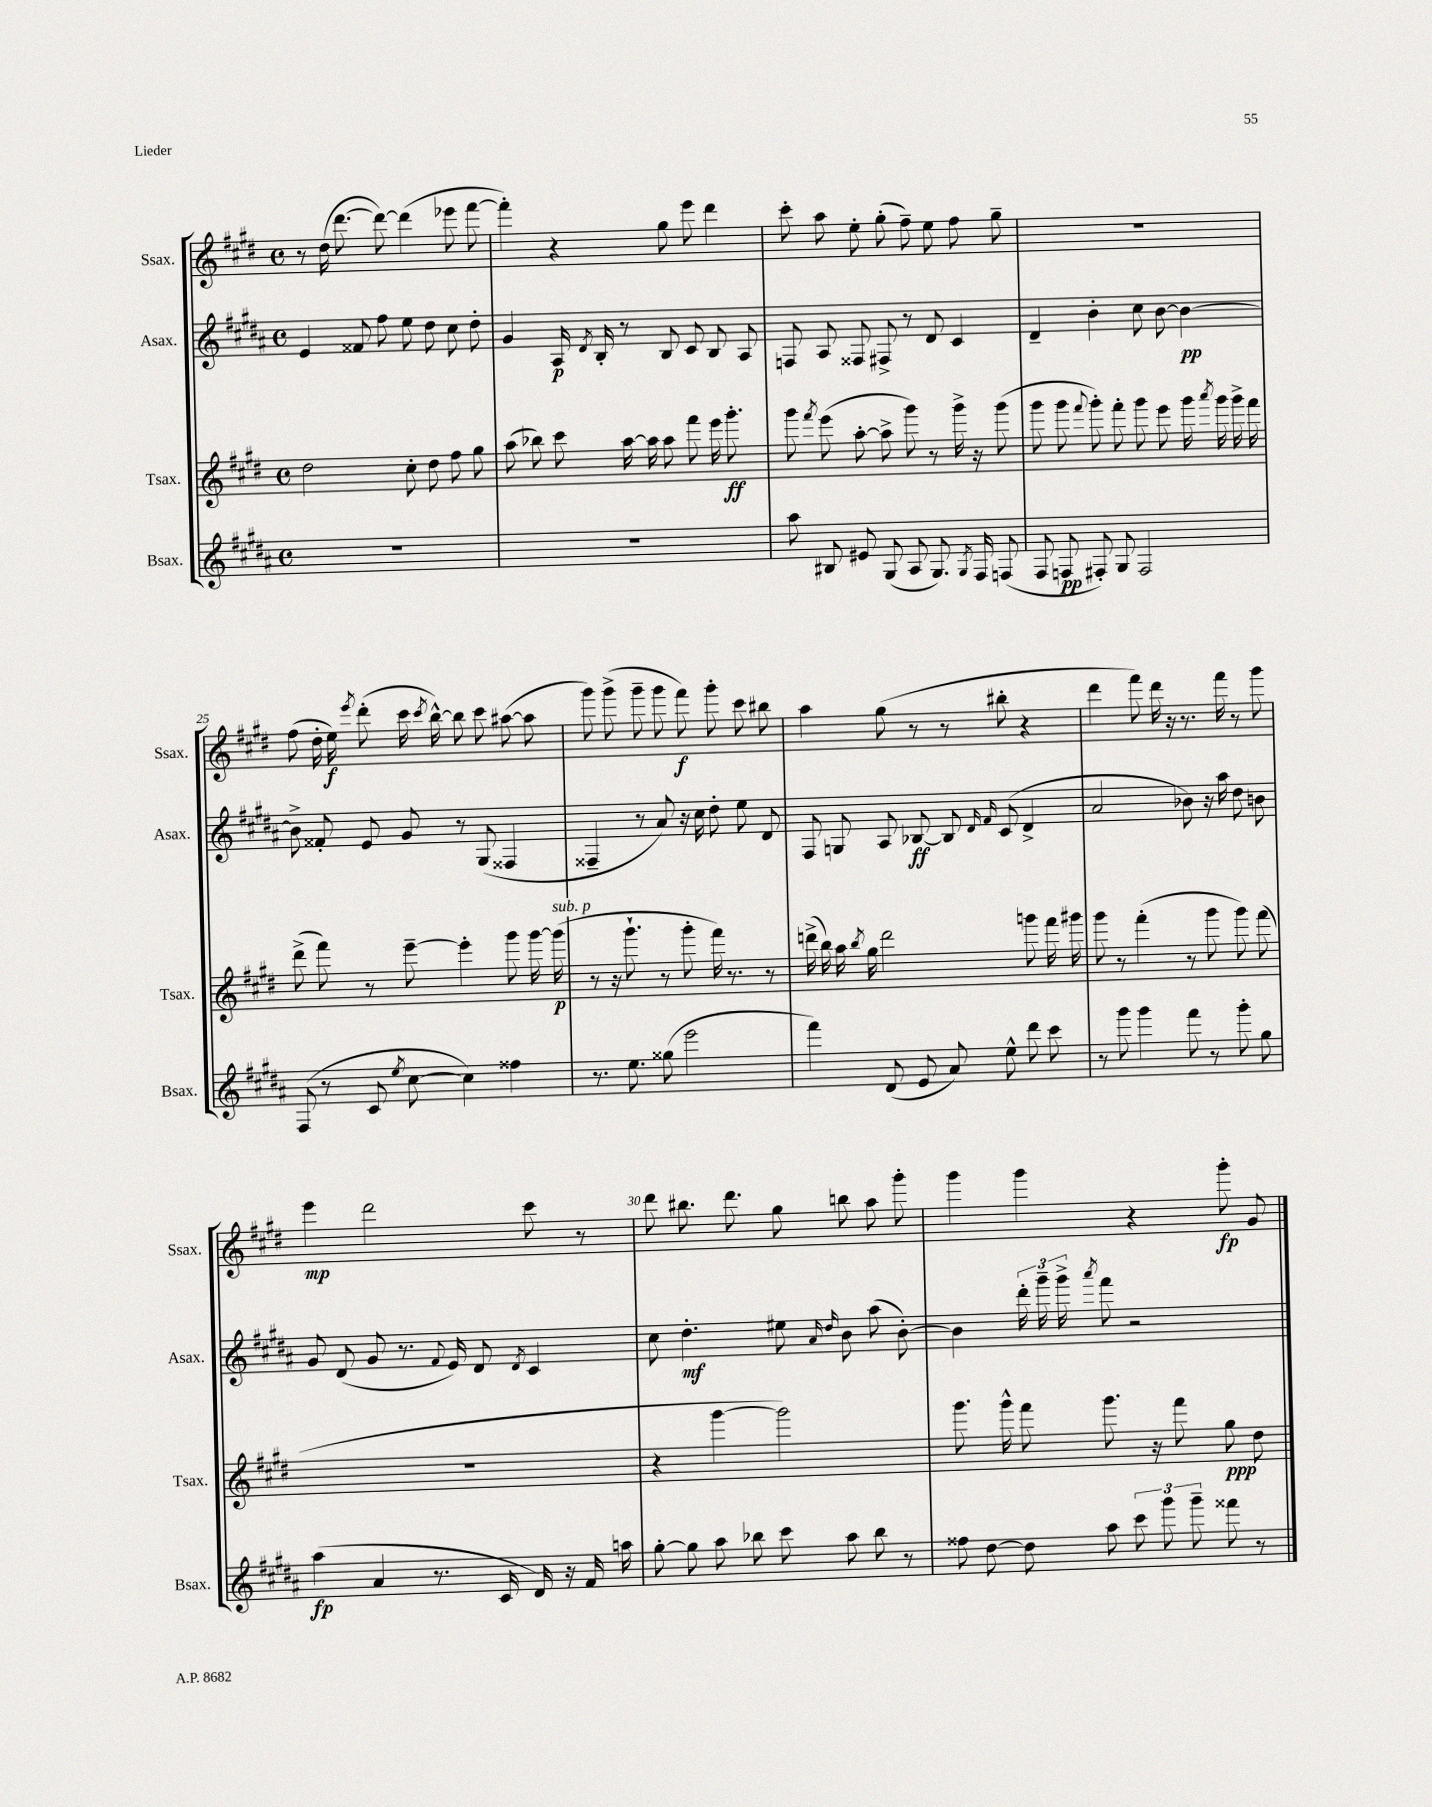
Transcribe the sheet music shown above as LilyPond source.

<<
\new StaffGroup <<
\new Staff = "s0" \with { instrumentName = "Ssax." shortInstrumentName = "Ssax." } {
    \clef treble \key e \major \defaultTimeSignature \time 4/4
    \autoBeamOff r8 dis''16( dis'''8.~ dis'''8~) dis'''4( ees'''8 fis'''8~ |
    fis'''4-.) r4 gis''8 e'''8 dis'''4 |
    cis'''8-. a''8 e''8-. gis''8-.( fis''8--) e''8 fis''8 gis''8-- |
    R1 |
    fis''8( dis''16-. e''16\f) \acciaccatura { e'''8 } dis'''8-.( cis'''16 \acciaccatura { cis'''8 } b''16~-^) b''8 cis'''8 ais''8~( ais''8 |
    gis'''8) gis'''8->( gis'''8-- gis'''8 fis'''8\f) gis'''8-. cis'''8 bis''8 |
    a''4 gis''8( r8 r8 bis''8-. r4 |
    dis'''4 fis'''8) dis'''16 r16 r8. fis'''16 r8 gis'''8 |
    e'''4\mp dis'''2 cis'''8 r8 |
    dis'''8 bis''8. dis'''8. gis''8 b''8 a''8 gis'''8-. |
    gis'''4 gis'''4 r4 gis'''8-.\fp gis'8 \bar "|." |
}
\new Staff = "s1" \with { instrumentName = "Asax." shortInstrumentName = "Asax." } {
    \clef treble \key b \major \defaultTimeSignature \time 4/4
    \autoBeamOff e'4 fisis'8 fis''8 e''8 dis''8 cis''8 dis''8-. |
    gis'4 ais16\p \acciaccatura { dis'8 } b16-. r8 b8 cis'8 b8 ais8 |
    f8 ais8 fisis8 fis8-> r8 dis'8 cis'4 |
    dis'4-- b'4-. cis''8 b'8~ b'4~\pp |
    b'8-> fisis'8-. e'8 gis'8 r8 gis8( fisis4 |
    fisis4-- r8 ais'8) r16 cis''16 dis''8-. e''8 dis'8 |
    fis8 g8 ais8 bes8~\ff bes8 \grace { dis'16 fis'16 } cis'8( dis'4-> |
    ais'2 bes'8) r16 ais''16 dis''8 b'8 |
    gis'8 dis'8( gis'8 r8. \appoggiatura { fis'8 } e'16) dis'8 \acciaccatura { dis'8 } cis'4 |
    cis''8 dis''4.-.\mf eis''8 \grace { ais'16 dis''16 } b'8 ais''8( b'8~-.) |
    b'4 \tuplet 3/2 { dis'''16-. gis'''16-- gis'''16-> } \acciaccatura { ais'''8 } fis'''8 r2 \bar "|." |
}
\new Staff = "s2" \with { instrumentName = "Tsax." shortInstrumentName = "Tsax." } {
    \clef treble \key e \major \defaultTimeSignature \time 4/4
    \autoBeamOff dis''2 cis''8-. dis''8 fis''8 gis''8 |
    a''8( bes''8) cis'''8 a''16~ a''16 a''8 fis'''8 e'''16 gis'''8.-.\ff |
    gis'''8 \acciaccatura { fis'''8 } e'''8( a''8~-. a''8-> gis'''8) r8 gis'''16-> r16 gis'''8( |
    gis'''8 gis'''8 \appoggiatura { fis'''8 } gis'''8-.) fis'''8-. gis'''8 e'''8 gis'''16 \acciaccatura { a'''8 } gis'''16 gis'''16-> fis'''16 |
    dis'''8->( fis'''8) r8 e'''8~-- e'''4-. gis'''8 gis'''16~ gis'''16\p^\markup { \italic "sub. p" }( |
    r8 r16 gis'''8.-! r8 gis'''8-. fis'''16) r8. r8 |
    d'''16->( b''16) a''16 \acciaccatura { b''8 } gis''16 d'''2 g'''8 fis'''16 gis'''16 |
    gis'''8 r8 fis'''4-.( r8 gis'''8 gis'''8) fis'''8( |
    R1 |
    r4 gis'''4~ gis'''2) |
    gis'''8. gis'''16-^ fis'''8 gis'''8. r16 fis'''8 gis''8\ppp dis''8 \bar "|." |
}
\new Staff = "s3" \with { instrumentName = "Bsax." shortInstrumentName = "Bsax." } {
    \clef treble \key b \major \defaultTimeSignature \time 4/4
    \autoBeamOff R1 |
    R1 |
    ais''8 bis8 eis'8 gis8( ais8 gis8.) \acciaccatura { gis8 } fis16 f8( |
    fis8 f8\pp fis8-.) gis8 fis2 |
    fis8( r8 cis'8 \acciaccatura { e''8 } cis''8~ cis''4) fisis''4 |
    r8. e''8. gisis''8( e'''2 |
    fis'''4) dis'8( e'8 ais'8) e''8-^ dis'''8 cis'''8 |
    r8 gis'''8 gis'''4 fis'''8 r8 gis'''8-. gis''8 |
    ais''4\fp( ais'4 r8. cis'16 dis'16) r16 fis'16 a''16 |
    gis''8~-. gis''8 ais''8 bes''8 cis'''8 ais''8 bes''8 r8 |
    fisis''8 dis''8~ dis''8 ais''8 \tuplet 3/2 { cis'''8 gis'''8 gis'''8-- } fisis'''8 r8 \bar "|." |
}
>>
>>
\layout { \context { \Score currentBarNumber = #21 \override BarNumber.break-visibility = ##(#f #t #t) barNumberVisibility = #(every-nth-bar-number-visible 5) } }
